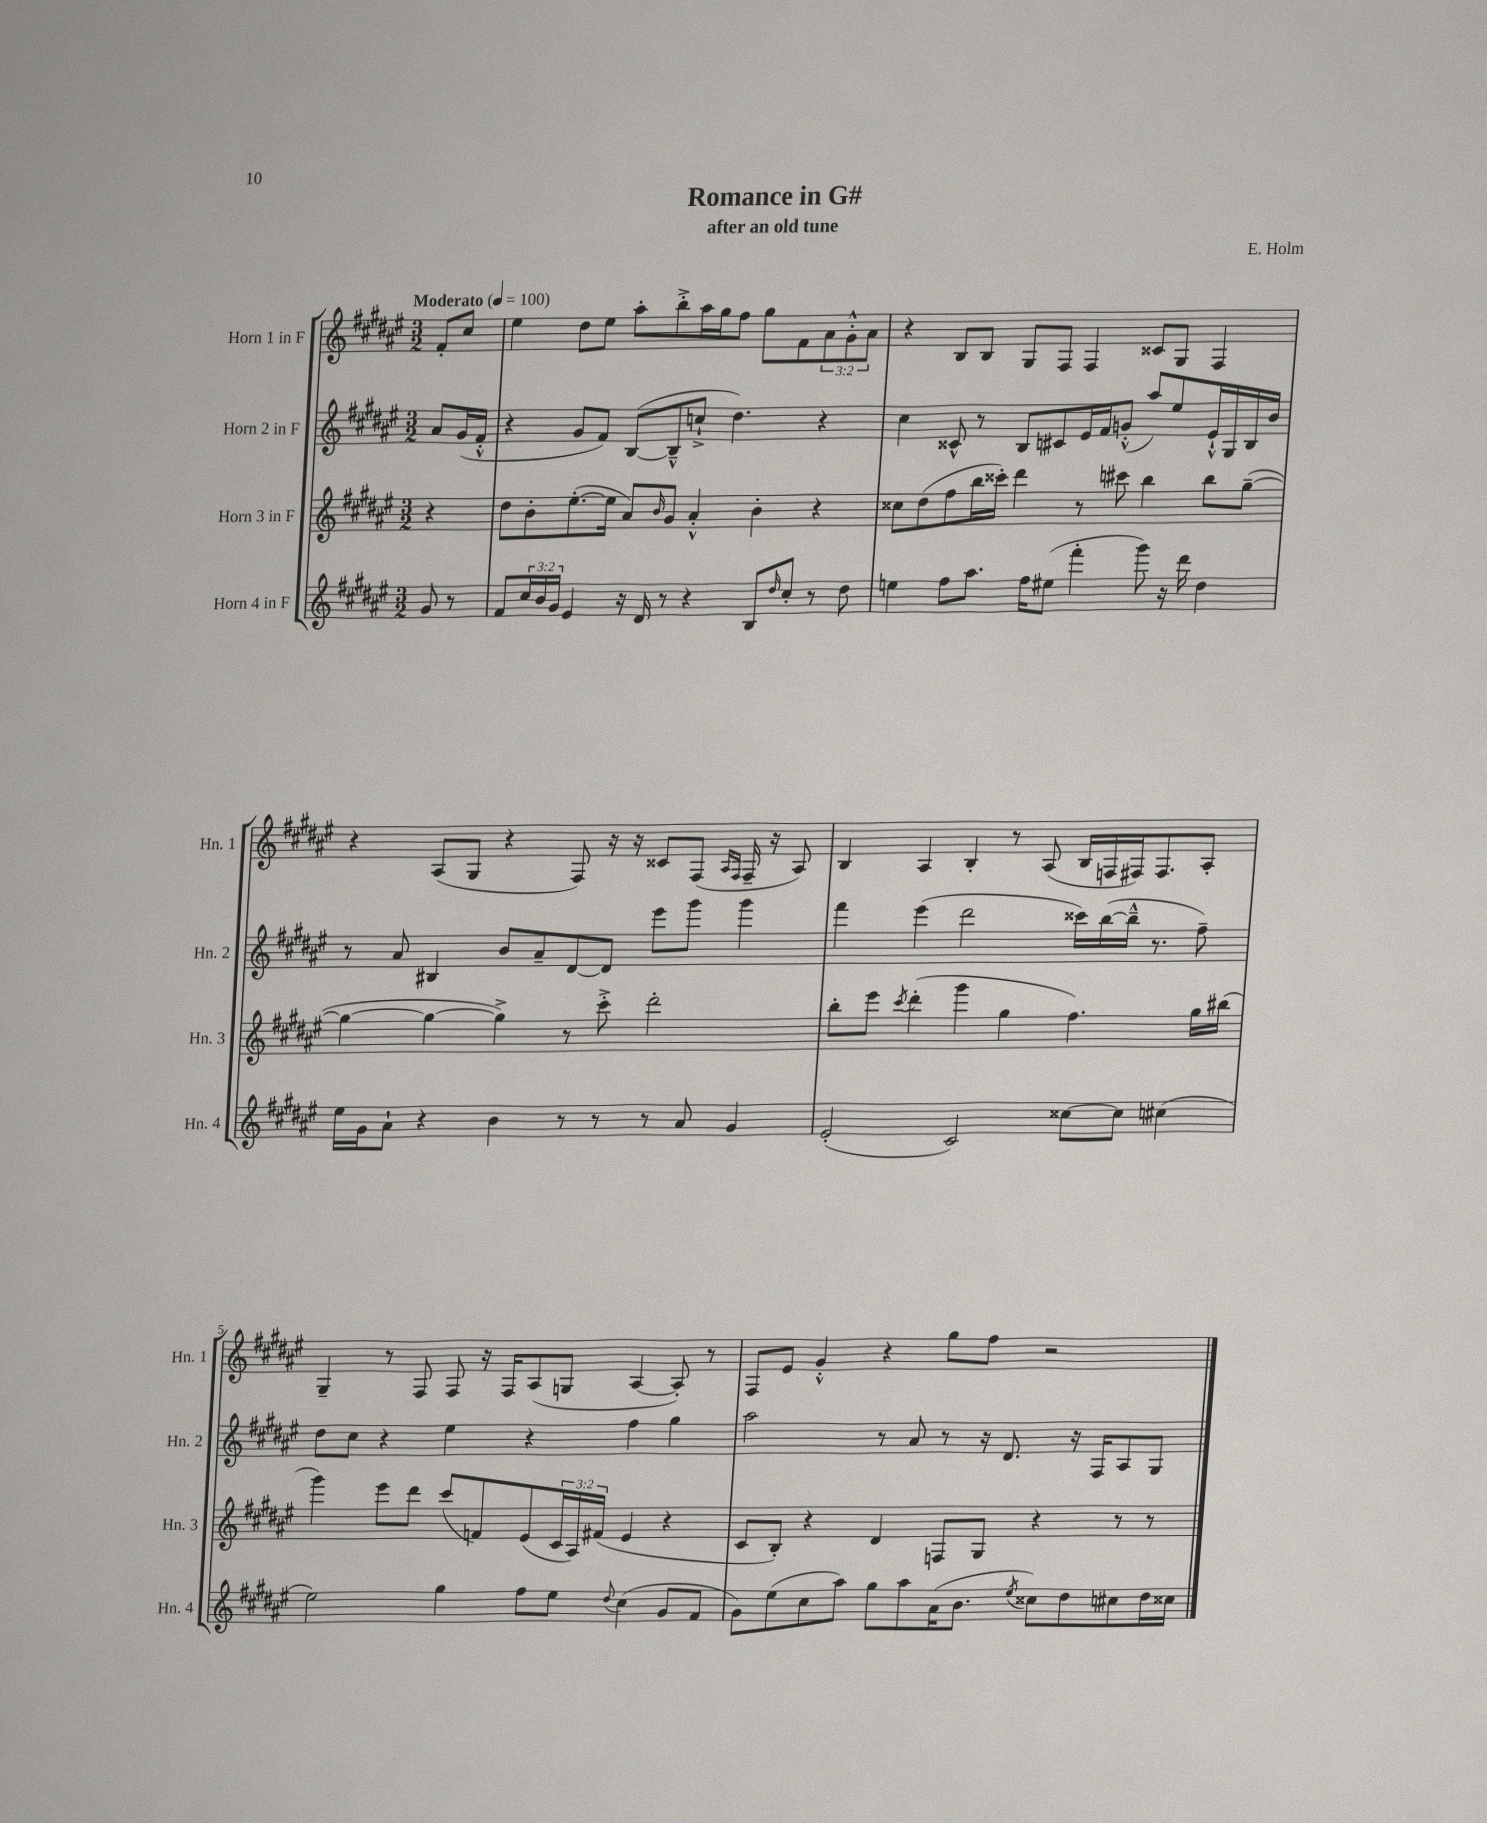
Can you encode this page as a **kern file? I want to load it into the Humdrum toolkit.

**kern	**kern	**kern	**kern
*part4	*part3	*part2	*part1
*staff4	*staff3	*staff2	*staff1
*I"Horn 4 in F	*I"Horn 3 in F	*I"Horn 2 in F	*I"Horn 1 in F
*I'Hn. 4	*I'Hn. 3	*I'Hn. 2	*I'Hn. 1
*clefG2	*clefG2	*clefG2	*clefG2
*k[f#c#g#d#a#e#]	*k[f#c#g#d#a#e#]	*k[f#c#g#d#a#e#]	*k[f#c#g#d#a#e#]
*M3/2	*M3/2	*M3/2	*M3/2
*MM100	*MM100	*MM100	*MM100
=	=	=	=
!	!	!	!LO:TX:a:B:t=Moderato
8g#/	4r	8a#/L	8f#'/L
8r	.	(16g#/L	8cc#/J
.	.	16f#'^^/JJ	.
=1	=1	=1	=1
8f#/L	8dd#\L	4r	4ee#\
24cc#/L	8b'\	.	.
24b/	.	.	.
24g#/JJ	.	.	.
4e#/	([8.ee#'\	8g#/L	8dd#\L
.	.	8f#/J)	8ee#\J
.	16ee#\Jk]	.	.
16r	8a#/L)	([8B/L	8aa#'\L
16d#/	.	.	.
.	16qqb/	.	.
8r	8g#/J	8B~^^/]	8bb'^\
4r	4a#'^^/	8ccn`^/J	16aa#\L
.	.	.	16gg#\J
.	.	4.dd#\)	8ff#\J
8B/L	4b'\	.	8gg#\L
16qqdd#/	.	.	.
8cc#'/J	.	.	8f#\
8r	4r	4r	12a#\
.	.	.	12g#'^^\
8dd#\	.	.	.
.	.	.	12a#\J
=2	=2	=2	=2
4een\	8cc##X\L	4cc#\	4r
.	(8dd#\	.	.
8ff#\L	8ff#\	8c##X^^/	8B/L
8.aa#\J	16bb\L	8r	8B/J
.	16ccc##X'\JJ)	.	.
.	4ddd#\	8B/L	8G#/L
16ff#\KL	.	.	.
(8ee#X\J	.	8c#X/	8F#/J
4fff#'\	8r	16e#/L	4F#/
.	.	16f#/J	.
.	8ccc#X\	(8gn'^^/J	.
8ggg#\)	4bb\	8aa#/L)	8c##X/L
16r	.	8ee#/	8G#/J
16ddd#\	.	.	.
4dd#\	8bb\L	16e#`^^/L	4F#/
.	.	16G#/	.
.	([8gg#~\J	16B/	.
.	.	16b/JJ	.
!!LO:LB:g=z
=3	=3	=3	=3
16ee#\LL	4gg#\_	8r	4r
16g#\J	.	.	.
8a#`\J	.	8a#/	.
4r	4gg#\_	4B#X/	(8A#/L
.	.	.	8G#/J
4b\	4gg#^\])	8b/L	4r
.	.	8a#~/	.
8r	8r	[8d#/	8F#/)
8r	8ccc#'^\	8d#/J]	16r
.	.	.	16r
8r	2ddd#'\	8eee#\L	8c##X/L
8a#/	.	8ggg#\J	(8F#/J
.	.	.	16qqA#/LL
.	.	.	16qqF#/JJ
4g#/	.	4ggg#\	16F#~/
.	.	.	16r
.	.	.	8A#/)
=4	=4	=4	=4
(2e#'/	8bb'\L	4fff#\	4B/
.	8eee#\J	.	.
.	8qccc#/	.	.
.	(4ddd#'\	(4eee#\	4A#/
2c#/)	4ggg#\	2ddd#\	4B'/
.	4gg#\	.	8r
.	.	.	(8A#/
[8cc##X\L	4.ff#\)	16ccc##X\LL)	16B/LL
.	.	([16bb\	16Fn/
8cc##\J]	.	16bb~^^\JJ]	16F#X/J)
.	.	8.r	8.F#/
(4cc#X\	.	.	.
.	16gg#\LL	8ff#~\)	8A#'/J
.	(16bb#X\JJ	.	.
!!LO:LB:g=z
=5	=5	=5	=5
2ee#\)	4ggg#\)	8dd#\L	4G#~/
.	.	8cc#\J	.
.	8eee#\L	4r	8r
.	8ddd#\J	.	8F#/
4gg#\	(8ccc#/L	4ee#\	8F#/
.	8fn/)	.	16r
.	.	.	16F#/KL
8ff#\L	(8e#/	4r	(8A#/
8ee#\J	24c#/L	.	8Gn/J
.	24A#/)	.	.
.	(24f#X/JJ	.	.
8qqdd#/	.	.	.
(4cc#\	4e#/	4ff#\	[4A#/
8g#/L	4r	4gg#\	8A#'/])
8f#/J	.	.	8r
=6	=6	=6	=6
8g#\L)	8c#/L	2aa#\	8F#/L
(8ee#\	8B'/J)	.	8e#/J
8cc#\	4r	.	4g#'^^/
8aa#\J)	.	.	.
8gg#\L	4d#/	8r	4r
8aa#\	.	8a#/	.
(16a#\K	8Fn/L	8r	8gg#\L
8.b\J	.	.	.
.	8G#/J	16r	8ff#\J
.	.	8.d#/	.
8qee#/	.	.	.
8cc##X\L)	4r	.	2r
8dd#\	.	16r	.
.	.	16F#/KL	.
8cc#X\	8r	8A#/	.
16dd#\L	8r	8G#/J	.
16cc##X\JJ	.	.	.
==	==	==	==
*-	*-	*-	*-
